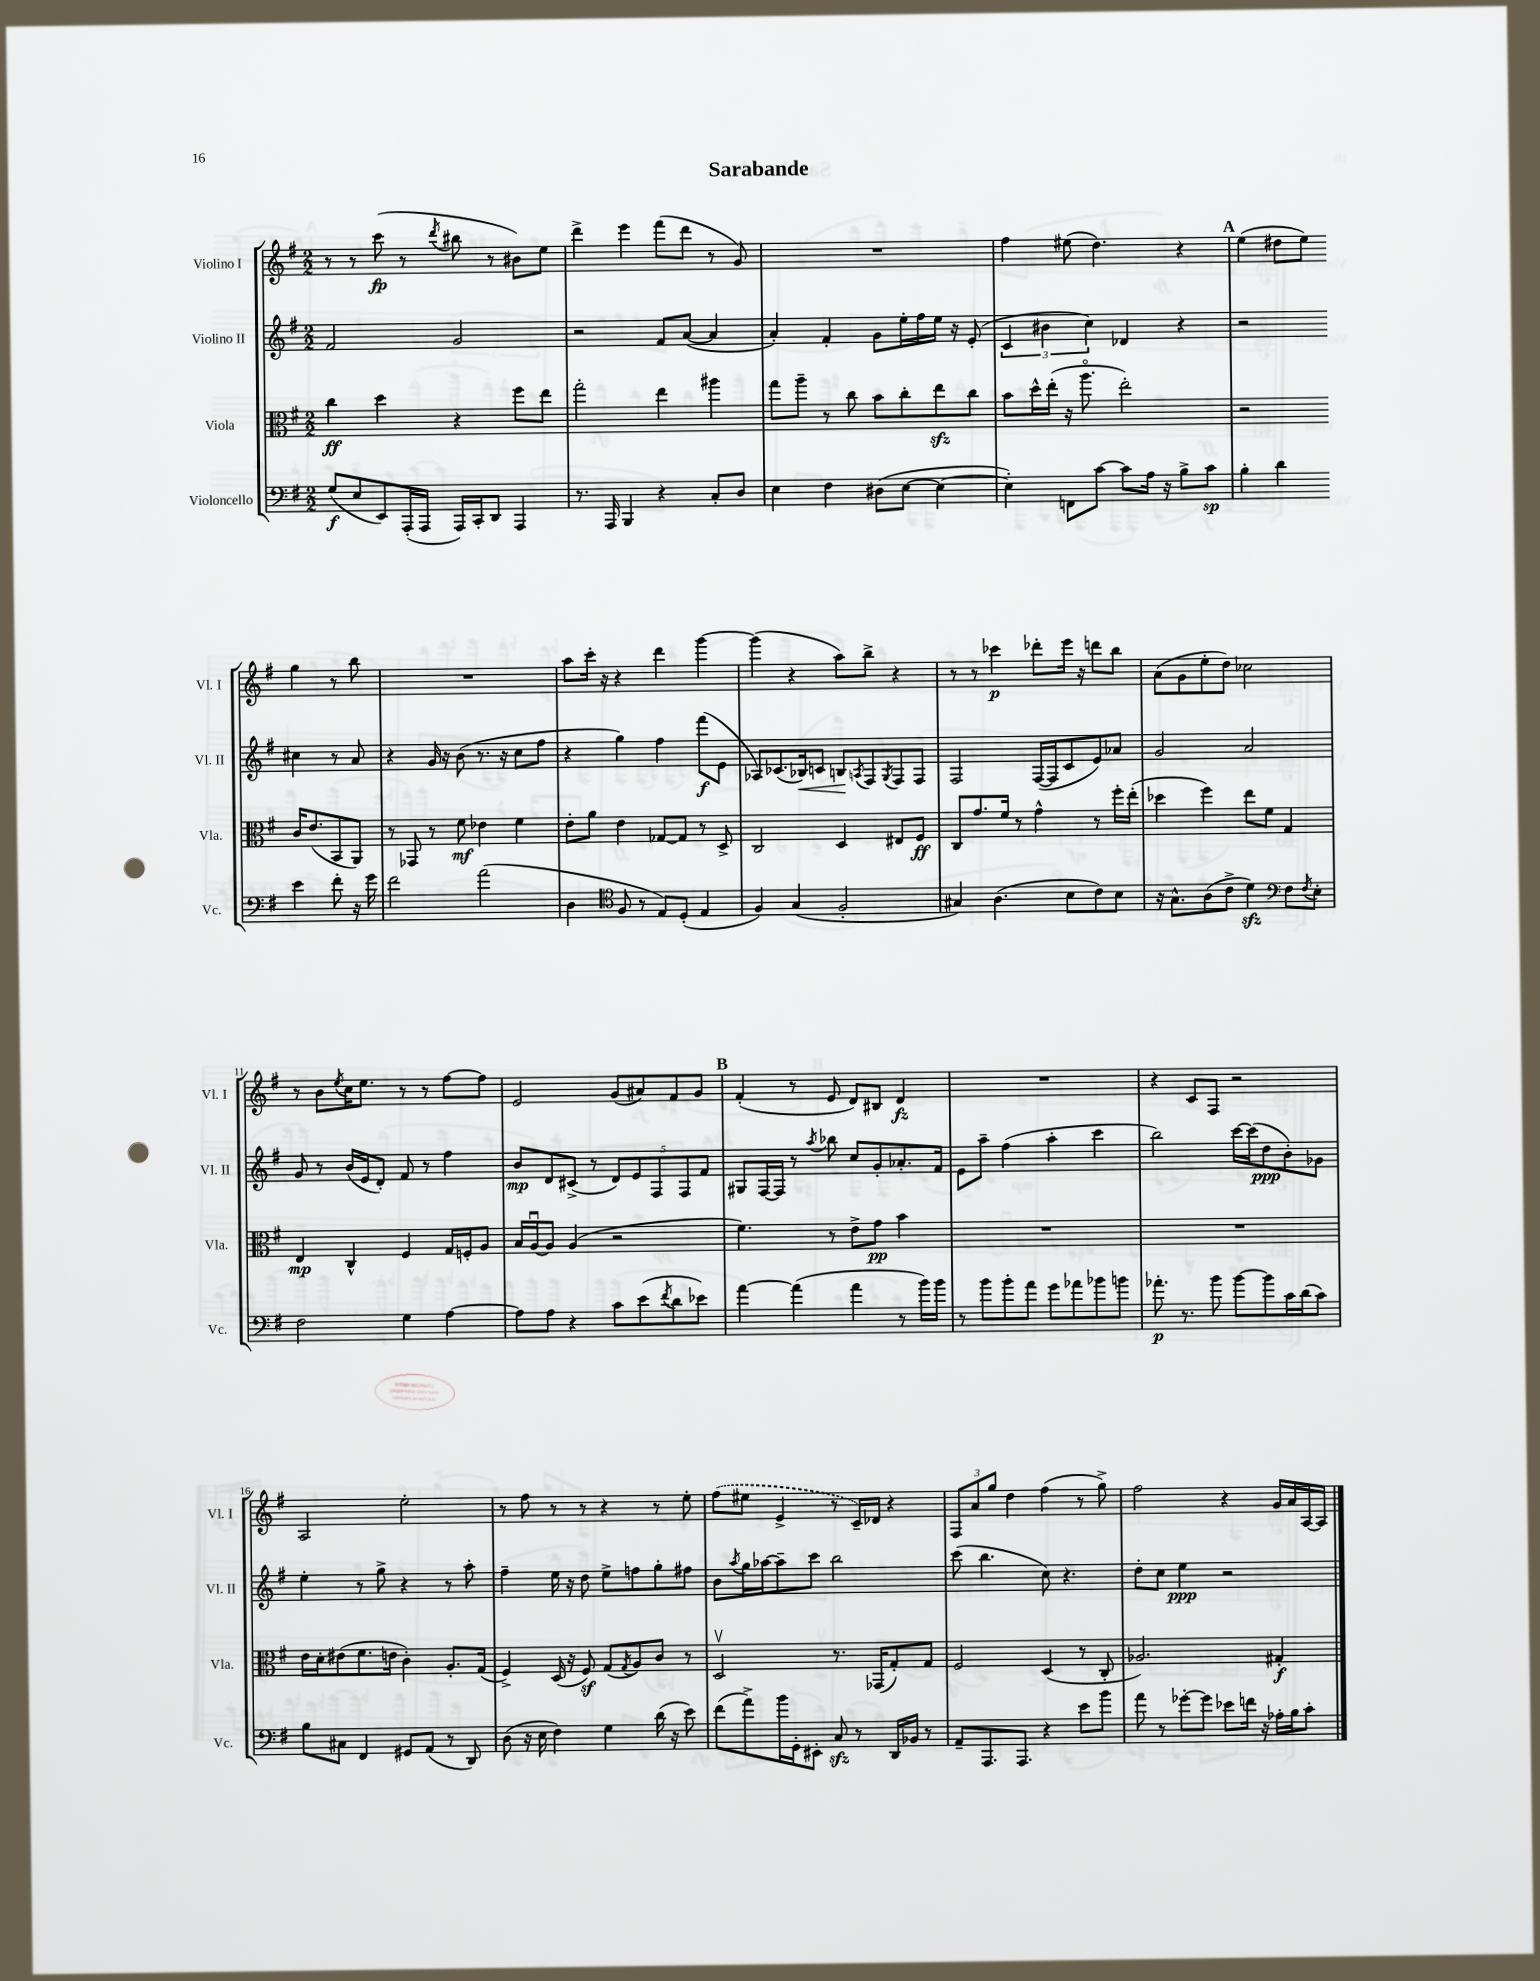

**kern	**kern	**kern	**kern
*staff4	*staff3	*staff2	*staff1
*clefF4	*clefC3	*clefG2	*clefG2
*k[f#]	*k[f#]	*k[f#]	*k[f#]
*M2/2	*M2/2	*M2/2	*M2/2
(8G	4cc	2f#	8r
8E	.	.	8r
8EE)	4dd	.	(8ccc
(16AAA'	.	.	8r
16AAA	.	.	.
.	.	.	8qddd
16AAA)	4r	2g	8bb#
16CC'	.	.	.
8DD	.	.	8r
4AAA	8ff#	.	8b#)
.	8ee	.	8ee
=	=	=	=
8.r	2gg'	2r	4ddd^
16AAA	.	.	.
4BBB	.	.	4eee
4r	4ee	8f#	(8fff#
.	.	([8a	8ddd
8C'	4aa#	4a]	8r
8D	.	.	8g)
=	=	=	=
4E	8gg	4a')	1r
.	8aa~	.	.
4F#	8r	4f#'	.
.	8cc	.	.
(8D#	8b	8g	.
[8E	8cc'	16ee'	.
.	.	16ff#	.
4E_	8ee	16ee	.
.	.	16r	.
.	8cc	(8e'	.
=	=	=	=
4E'])	8b	6c	4ff#
.	16dd^^	.	.
.	.	6b#	.
.	(16ee'	.	.
8FF	16r	.	(8ee#
.	8.aao	.	.
.	.	6cc)	.
[8c	.	.	4.dd)
8c]	2ee')	4d-	.
16A	.	.	.
16r	.	.	.
8B^	.	4r	4r
8c	.	.	.
=	=	=	=
4B'	2r	2r	(4ee
4d	.	.	8dd#
.	.	.	8ee)
4e	16c	4cc#	4gg
.	(8.e	.	.
8f#'	8BB	8r	8r
16r	8AA)	8a	8bb
16g	.	.	.
=	=	=	=
2f#	8r	4r	1r
.	8GG-	.	.
.	8r	16g	.
.	.	16r	.
.	8f#	(8b	.
(2a	4e-	8.r	.
.	.	16r	.
.	4f#	8cc	.
.	.	8ff#	.
=	=	=	=
4D	8e'	4r	8aa
.	8a	.	16ccc'
.	.	.	16r
*clefC4	*	*	*
8F#	4e	4gg)	4r
8r	.	.	.
8E)	[8G-	4ff#	4ddd
(8D'	8G-]	.	.
4E	8r	(8fff#	[4ggg
.	8D^	8e	.
=	=	=	=
4F#)	2C	8A-)	(4ggg]
.	.	(8.c-	.
(4G	.	.	4r
.	.	16B-)	.
.	.	8c	.
2F#'	4D	8B	8aa)
.	.	8qA	.
.	.	8F#	8bb^
.	.	8qG	.
.	8E#	8F#	4r
.	8F#	8F#	.
=	=	=	=
4G#)	8C	2F#	8r
.	8.g	.	8r
(4.A	.	.	4ccc-
.	16f#	.	.
.	8r	.	.
.	4g^^	([16F#	8ddd-'
.	.	16F#]	.
8B	.	8c	16eee
.	.	.	16r
8c)	8r	8e)	8ddd
8B	16ff#'	8a-	8bb
.	(16ee'	.	.
=	=	=	=
16r	4dd-	2g	(8a
8.G^^	.	.	.
.	.	.	8g
(8A	4ff#)	.	8ee'
8c^	.	.	8dd)
4d)	8ee	2a	2cc-
.	8f#	.	.
*clefF4	*	*	*
8F#	4G	.	.
8qF#	.	.	.
8E'	.	.	.
=	=	=	=
2F#	4E	8g	8r
.	.	8r	8b
.	.	.	8qee
.	4C^^	(16b	16cc
.	.	16e	8.ee
.	.	8d')	.
4G	4F#	8f#	8r
.	.	8r	8r
[4A	16G	4ff#	[8ff#
.	16F'	.	.
.	8A	.	8ff#]
=	=	=	=
8A]	16B	8b	2e
.	[16Au	.	.
8A	8A]	8d	.
4r	(4A	(8c#^	.
.	.	8r	.
8c	2r	10d)	(8g
.	.	10e	.
(8e	.	.	8a#)
.	.	10F#	.
8qf#	.	.	.
8d	.	.	8f#
.	.	10F#	.
8e-)	.	.	8g
.	.	10f#	.
=	=	=	=
[4a	4.f#)	8G#	(4f#'
.	.	[16F#	.
.	.	16F#]	.
(4a]	.	8r	8r
.	.	8qaa	.
.	8r	8bb-	8e
4a	8e^	8cc	8d)
.	8g	8g'	8B#
8r	4b	8.a-'	4d
16b)	.	.	.
16b	.	16f#	.
=	=	=	=
8r	1r	8e	1r
8b	.	8aa~	.
8b'	.	(4ff#	.
8a	.	.	.
8g	.	4aa'	.
8a-	.	.	.
8b-	.	4ccc	.
8b	.	.	.
=	=	=	=
8.a-'	1r	2bb)	4r
8.r	.	.	.
.	.	.	8c
8b	.	.	8F#
[8b	.	[16ccc	2r
.	.	(16ccc]	.
8b]	.	8dd	.
16c	.	8b')	.
(16d	.	.	.
8c)	.	8g-	.
=	=	=	=
8B	16e	4ee'	2A
.	16d'	.	.
8C#	(8e#	.	.
4FF#	8.f#	8r	.
.	.	8gg^	.
.	16e	.	.
8GG#	4c')	4r	2ee'
(8AA	.	.	.
8r	8.A'	8r	.
8DD)	.	8aa'	.
.	(16G	.	.
=	=	=	=
(8D	4F#^)	4ff#~	8r
16r	.	.	8ff#
16E	.	.	.
4F#)	(16D	16ee	8r
.	16r	16r	.
.	8F#)	8dd	8r
4G	(8G	8ee^	4r
.	8qG	.	.
.	8A)	8ff	.
(16d	8c	8gg'	8r
16r	.	.	.
8e)	8r	8ff#	8ee'
=	=	=	=
(8f#	2Dv	8b	(8ff#
.	.	8qaa	.
8a^)	.	16gg	8ee#
.	.	[16aa-	.
16b	.	8aa-~]	4e^
16GG'	.	.	.
8EE#'	.	8ccc	.
8C	8.r	2bb	8r
8r	.	.	16c~)
.	(16GG-	.	16d-
16DD	8G')	.	4r
16BB-	.	.	.
8r	8G	.	.
=	=	=	=
8AA~	2F#	(8ccc	12F#
.	.	.	12a
8.AAA	.	4.bb	.
.	.	.	12gg
.	.	.	4dd
8.AAA	.	.	.
4r	(4D	8cc)	(4ff#
.	.	4.r	.
8e	8r	.	8r
8b	8C'	.	8gg^)
=	=	=	=
8a	2.A-)	8dd'	2ff#
8r	.	8cc	.
[8g-'	.	4ee	.
8g-]	.	.	.
8e-	.	2r	4r
16f	.	.	.
16r	.	.	.
16A-'	4G#'	.	16g
16B	.	.	16a
8c'	.	.	[16A
.	.	.	16A]
==	==	==	==
*-	*-	*-	*-
